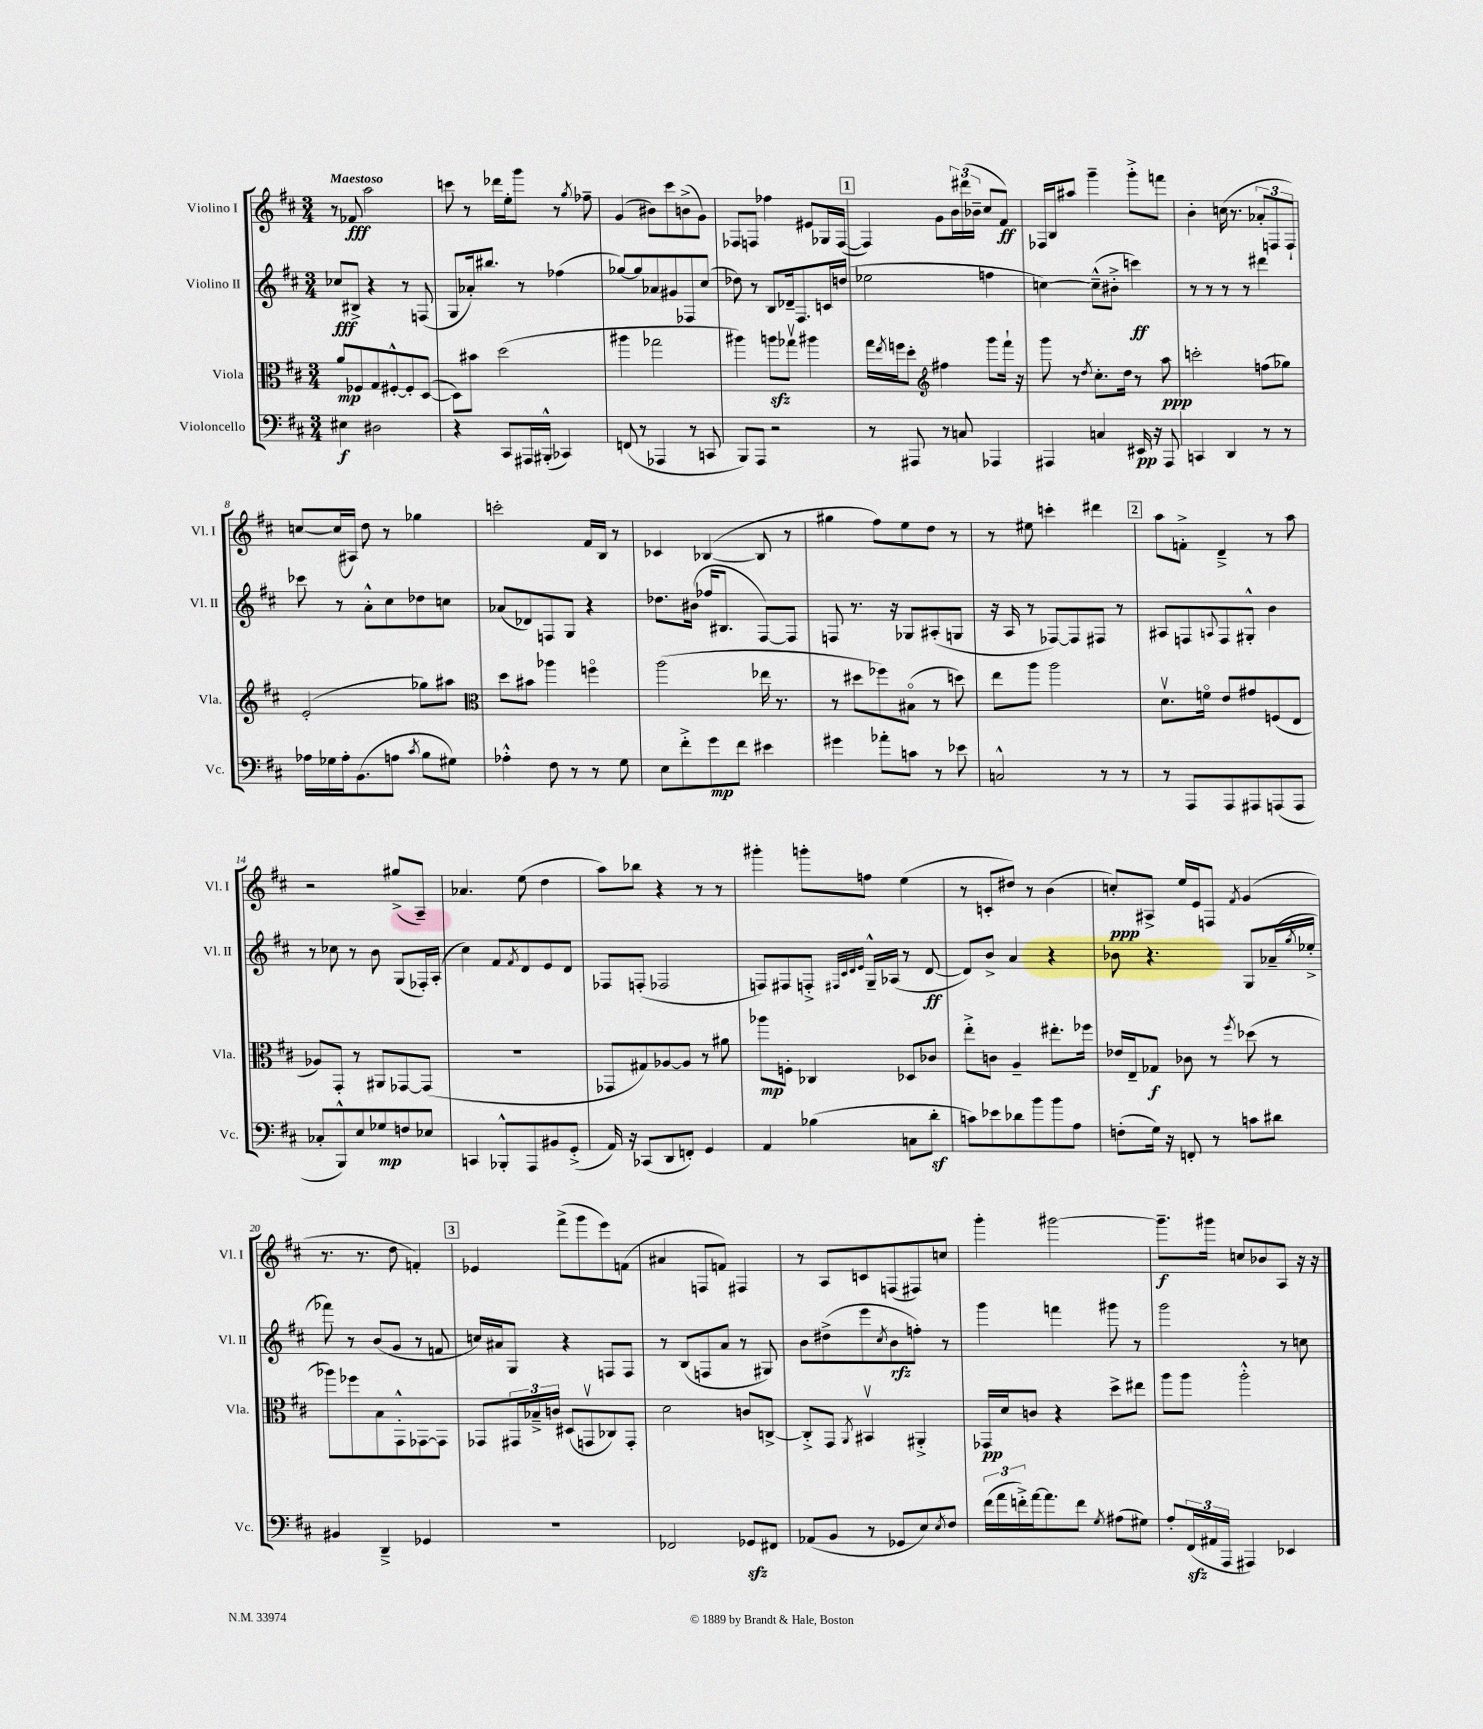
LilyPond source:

<<
\new StaffGroup <<
\new Staff = "s0" \with { instrumentName = "Violino I" shortInstrumentName = "Vl. I" } {
    \clef treble \key d \major \numericTimeSignature \time 3/4 \tempo "Maestoso"
    r8 fes'8\fff a''2 |
    c'''8 r8 des'''16 e''16-. g'''8 r8 \acciaccatura { g''8 } fes''8-- |
    g'4( bis'8) cis'''8 b'8->( g'8) |
    fes8 f8 fes''4 eis'8 ges16 f16~( |
    \mark \markup { \box "1" } f4) g'8 \tuplet 3/2 { b'16 dis'''16( bes'16-- } cis''8 fis'8\ff) |
    fes16 b16 ais''8 g'''4-- g'''8-.-> f'''8 |
    b'4-. c''16( r8. \tuplet 3/2 { aes'8-. f8 f8-!) } |
    c''8~ c''16( ais16) d''8 r8 ges''4 |
    c'''2-. fis'16 b16 r8 |
    ces'4 bes4~( bes8 r8 |
    gis''4 fis''8) e''8 d''8 r8 |
    r8 eis''8 c'''4-. dis'''4 |
    \mark \markup { \box "2" } a''8 f'8-.-> d'4---> r8 a''8 |
    r2 gis''8->( a8--) |
    aes'4. e''8( d''4 |
    a''8) bes''8 r4 r8 r8 |
    gis'''4-. g'''8-. f''8 e''4( |
    r8 c'8-. dis''8) r8 b'4( |
    c''8-.\ppp) ais8-> e''16 e'16 f8 \acciaccatura { fis'8 } g'4( |
    r8. r8. d''8 f'4-.) |
    \mark \markup { \box "3" } ees'4 fis'''8->( g'''8 e'''8) f'8( |
    ais'4 f8 f'8) fis4 |
    r8 a8 c'8 f8( fis8) c''8 |
    g'''4-. gis'''2~ |
    gis'''8.--\f gis'''16 c''8 bes'8 a8 r16 r16 \bar "|." |
}
\new Staff = "s1" \with { instrumentName = "Violino II" shortInstrumentName = "Vl. II" } {
    \clef treble \key d \major \numericTimeSignature \time 3/4
    ces''8\fff bis8-> r4 r8 f8( |
    g8 aes'16-.) bis''8. r8 fes''4( |
    ges''8~) ges''8 aes'8 gis'8 fes8 cis''8( |
    des''8) r8 b8 des'16-- fis8. c'16 d''16( |
    \mark \markup { \box "1" } ees''2 f''4 |
    c''4~) c''8---^( bis'8-.-> c'''4\ff) |
    r8 r8 r8 r8 dis'''4 |
    ces'''8 r8 a'8-.-^ cis''8 des''8 c''8 |
    aes'8( des'8) f8 g8 r4 |
    des''8. bis'16( fes''16 bis8. fis8~) fis8 |
    f8 r8. r16 ges8 ais8-.( g8 |
    r16 a16 r8 fes8~) fes8 fis8 r8 |
    \mark \markup { \box "2" } ais8 f8 \appoggiatura { a8 } f8 gis8-.-^ b'4 |
    r8 ces''8 r8 b'8 g8( fes16-.) a16-.( |
    cis''4) fis'8 \acciaccatura { fis'8 } d'8 e'8 d'8 |
    fes8 f8-.( fes2 |
    f8) fis8 f8-.-> \grace { fis32 cis'32 d'32 e'32 } g16---^ aes16( r8 d'8~\ff |
    d'8) b'8-> a'4 r4 |
    bes'8 r4. g8 aes'16--( \acciaccatura { g''8 } ees''16-.-> |
    fes'''8) r8 b'8( g'8 r8 f'8 |
    \mark \markup { \box "3" } c''16) ais'16 g8 r4 f8 f8 |
    r8 b8( f8 a'8 r8 gis8) |
    b'8 dis''8->( e'''8 \acciaccatura { cis''8 } b'8\rfz f''8-.) r8 |
    g'''4 f'''4 gis'''8 r8 |
    g'''2 r8 c''8 \bar "|." |
}
\new Staff = "s2" \with { instrumentName = "Viola" shortInstrumentName = "Vla." } {
    \clef alto \key d \major \numericTimeSignature \time 3/4
    a'8\mp fes8 g8 fis8~-.-^ fis8-. d8~( |
    d8) bis'8 d''2( |
    ais''4 ges''2 |
    ais''4) a''8\sfz ges''8\upbow ais''4 |
    \mark \markup { \box "1" } g''16 \acciaccatura { e''8 } f''16 d''8-. \clef treble fis''4 g'''8 fis'''16-! r16 |
    g'''8 r8 \acciaccatura { d''8 } cis''8.-. d''16 r8 a''8\ppp |
    c'''2-. f''8( ges''8) |
    e'2-.( ges''8) ais''8 |
    \clef alto d''8 bis'8 aes''4 f''4\flageolet |
    a''2( ees''16 r8. |
    r8 dis''8 fes''8) bis8\flageolet( r8 d''8) |
    e''8 a''8 a''2 |
    \mark \markup { \box "2" } d'8.\upbow f'16\flageolet e'8 gis'8 f8( e8 |
    aes8) g,8-. r8 ais,8 ges,8~ ges,8( |
    R2. |
    ges,8 gis8) aes8~ aes8 r8 ais'8 |
    aes''8\mp f8-. ces4 des8 ces'8 |
    e''8-.-> c'8 a4-- eis''8.-. fes''16 |
    ees'16 e16-- ges8\f ces'8 r8 \acciaccatura { fis''8 } des''8( r8 |
    aes''8) fes''8 b8 g,8-.-^ ges,8~ ges,8 |
    \mark \markup { \box "3" } ges,8 \tuplet 3/2 { gis,16 bes16---> c'16 } dis8( g,8\upbow ces8) g,8-. |
    d'2 c'8 c8~-> |
    c8-.-> g,8 \acciaccatura { a,8 } bis,4\upbow ais,4-.-> |
    ges,16\pp d'16 c'8 r4 d''8-> eis''8 |
    a''8 a''8 a''2-.-^ \bar "|." |
}
\new Staff = "s3" \with { instrumentName = "Violoncello" shortInstrumentName = "Vc." } {
    \clef bass \key d \major \numericTimeSignature \time 3/4
    eis4\f dis2 |
    r4 cis,8 ais,,16 bis,,16-.-^( ces,4) |
    f,8( r8 aes,,4 r8 c,8 |
    b,,8) a,,8 r2 |
    \mark \markup { \box "1" } r8 ais,,8 r8 c8 aes,,4 |
    ais,,4 c4 eis,16\pp r16 ais,,8 |
    c,4 d,4 r8 r8 |
    aes16 ges16 aes16-. b,8.( a8 \acciaccatura { cis'8 } b8 gis8) |
    aes4-.-^ fis8 r8 r8 g8 |
    e8 fis'8-.-> g'8\mp fis'8 eis'4 |
    gis'4 aes'8-. c'8 r8 ees'8 |
    c2-^ r8 r8 |
    \mark \markup { \box "2" } r8 a,,8 a,,8 ais,,8 a,,8( a,,8 |
    ces8-. b,,8-^) e8 ges8\mp f8 ees8 |
    c,4 bes,,8-.-^ a,,8 bis,8 g,8-.->( |
    a,16) r16 ces,8( d,8 f,8-.) g,4 |
    a,4 bes4( c8 d'8-.\sf |
    c'8) ees'8 des'8 b'8 b'8 a8 |
    f8-.( g16) r16 f,8-. r8 c'8 dis'8 |
    bis,4 d,4---> ges,4 |
    \mark \markup { \box "3" } R2. |
    fes,2 ges,8\sfz fis,8 |
    aes,8( b,8 r8 ges,8 e8) \acciaccatura { e8 } fis8 |
    \tuplet 3/2 { fis'16( a'16 f'16-.->) } a'16~ a'8. f'8 \acciaccatura { g8 } ais8( gis8) |
    a8-. \tuplet 3/2 { fis,16\sfz( ais,16 a,,16 } ais,,4) ees,4 \bar "|." |
}
>>
>>
